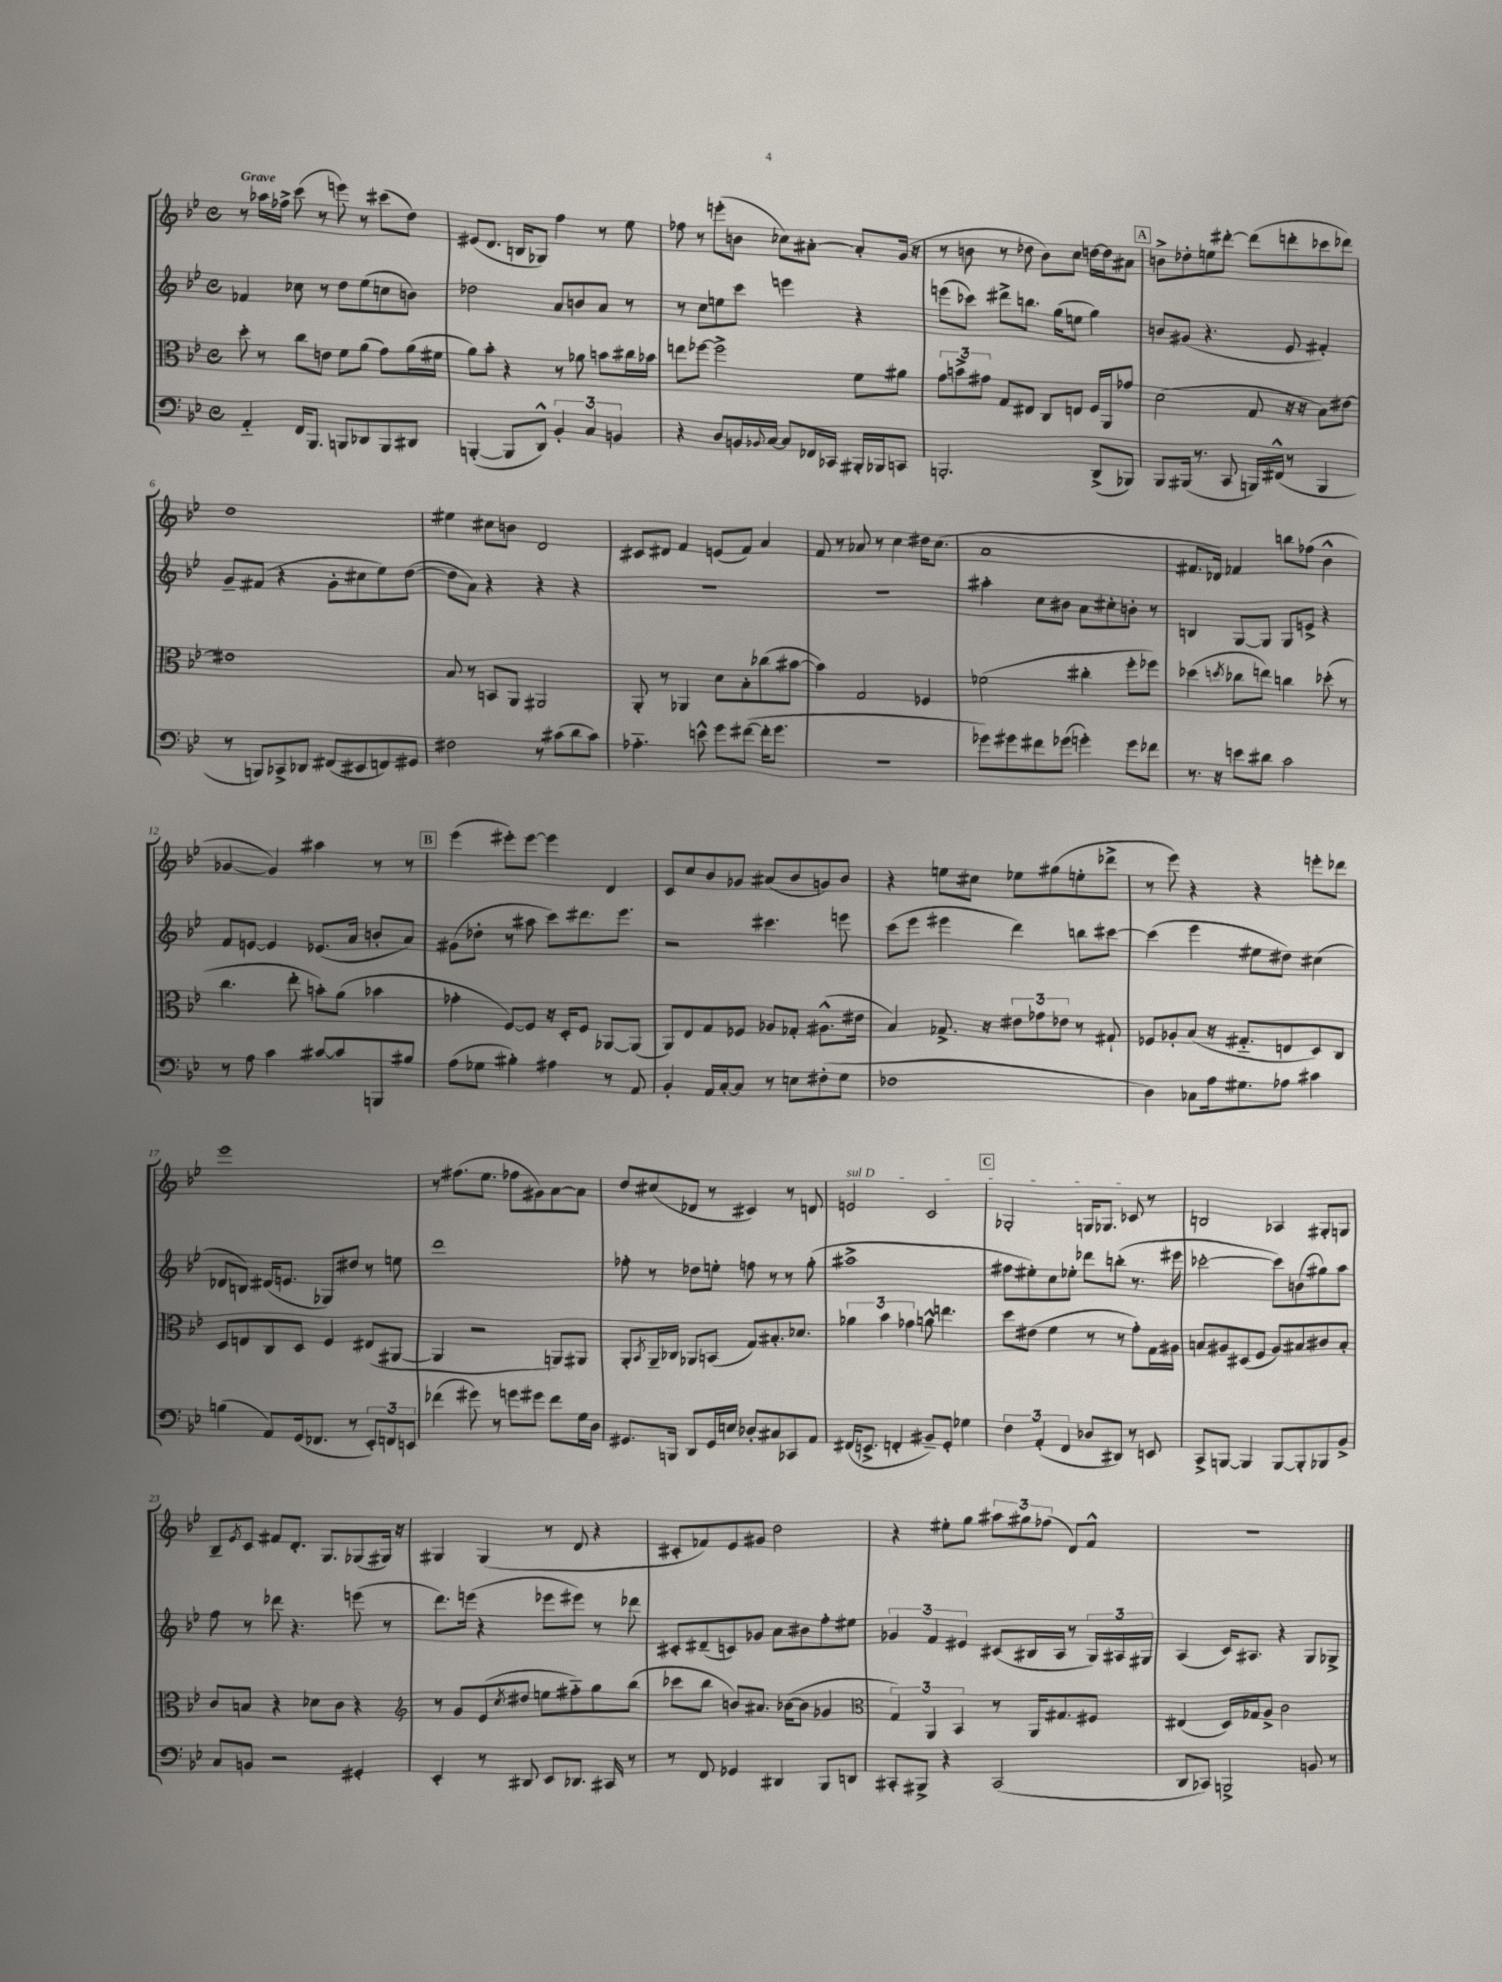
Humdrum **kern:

**kern	**kern	**kern	**kern
*part4	*part3	*part2	*part1
*staff4	*staff3	*staff2	*staff1
*clefF4	*clefC3	*clefG2	*clefG2
*k[b-e-]	*k[b-e-]	*k[b-e-]	*k[b-e-]
*M4/4	*M4/4	*M4/4	*M4/4
*met(c)	*met(c)	*met(c)	*met(c)
=1	=1	=1	=1
!	!	!	!LO:TX:a:B:t=Grave
4AA/	8dd'\	4f-X/	8r
.	8r	.	16aa-X\LL
.	.	.	16ff-X^\JJ
16FF/KL	8cc\L	8cc-X\	(8ccc\
8.BBB-/J	.	.	.
.	8en\J	8r	8r
8BBBn/L	8f\L	8dd\L	8eeen\)
8DD-X/	(8a\J	(8ee-\	8r
8BBB/	8g\L)	8ccn\	(8ccc#X\L
8DD#X/J	(16a\L	8bn\J)	8dd\J)
.	16f#X\JJ	.	.
=2	=2	=2	=2
([4BBBn'/	8a\L)	2dd-X\	(8e#X/L
.	8b-'\J	.	8.d/J
8BBB/L]	4r	.	.
.	.	.	16Bn/KL
8DD^^/J)	.	.	8G-X/J)
6BB-'/	8r	8a/L	4ff\
.	8a-X\	8bn/	.
6C/	.	.	.
.	8bn\L	8a/J	8r
6BBn/	.	.	.
.	16cc#X\L	8r	8ee-\
.	16b-X\JJ	.	.
=3	=3	=3	=3
4r	8een\L	8r	8ff-X\
.	[8ff-X\J	8cc\L	8r
8D/L	2ff-^\]	8een\	(8eeen'\L
16BBn/L	.	8ccc\J	8bn\J
8qqBB-X/	.	.	.
[16C/JJ	.	.	.
8C/L]	.	4eeen\	8cc-X\L)
16FF-X/L	.	.	[8a#X'\J
16CC-X/JJ	.	.	.
16BBB#X'/LL	8f\L	4r	8a#'/L]
16BBB-X/J	.	.	.
8CCn/J	8a#X\J	.	(16g/Jk
.	.	.	16r
=4	=4	=4	=4
2.BBBn'/	12g\L	(8eeen\L	8r
.	12bn^\	.	.
.	.	8ccc-X\J)	8bn\
.	12g#X\J	.	.
.	8G/L	8ddd#X^\L	8r
.	8E#X/J	8.bbn\J	8dd-X\
.	8C/L	.	8b\L)
.	.	(16gg\KL	.
.	8En/J	8een\J	8cc\J
(8DD^/L	16F/LL	4gg\)	[16ddn\LL
.	16AA/J	.	16dd\J]
8BBB-X/J)	8g-X/J	.	8a#X\J
!!LO:REH:place=s1:t=A
=5	=5	=5	=5
8BBB-/L	(2d\	8bn/L	8bn^\L
(16BBB#X/Jk	.	(8g#X/J	8dd-X'\
8.r	.	.	.
.	.	4.r	8een\
8CC/	.	.	[8ddd#X'\J
16BBBn/LL)	8G/	.	(8ddd#\L]
(16FF#X^^/JJ	.	.	.
8r	16r	8e-/	8dddn'\
.	16r	.	.
4BBB/	8B-\L)	4f#X'/)	8ccc-X\
.	[8e#X\J	.	8ddd-X\J)
!!LO:LB:g=z
=6	=6	=6	=6
8r	1e#X]	8g~/L	1dd
8BBBn/L)	.	(8f#X/J	.
8CC-X^/	.	4r	.
8DD-X/J	.	.	.
(8FF#X/L	.	8g'\L	.
8EE#X/	.	8cc#X\	.
8FFn/)	.	8ee-\)	.
8GG#X/J	.	([8dd\J	.
=7	=7	=7	=7
2F#X\	8B-/	8dd\L]	4ee#X\
.	8r	8a\J)	.
.	8BBn/L	4r	8cc#X\L
.	8AA/J	.	8bn\J
8r	2AA#X/	4r	2d/
(8c#X\L	.	.	.
8d\	.	4r	.
8c#\J)	.	.	.
=8	=8	=8	=8
4.A-X\	8AA'/	1r	8c#X/L
.	8r	.	8d#X/J
.	4AA-X/	.	4f/
8en^^\	.	.	.
8g\L	8d\L	.	(8en/L
([8f#X\J	8B-'\	.	8f/J)
16f#'\KL]	(8cc-X\	.	4a/
8.g\J	.	.	.
.	[8b#X\J	.	.
=9	=9	=9	=9
1r	4b#\])	1r	8f/
.	.	.	8r
.	2G/	.	8a-X/
.	.	.	8r
.	.	.	4cc\
.	4F-X/	.	16dd#X\KL
.	.	.	(8.cc\J
=10	=10	=10	=10
8g-X\L)	(2f-X\	4aa#X'\	1a
8g#X\	.	.	.
8f#X\	.	8cc\L	.
(8g-X\J	.	8b#X\J	.
4gn'\)	4cc#X'\	8a\L	.
.	.	8cc#X'\	.
8g\L	8ff'\L	8bn'\J	.
8f-X\J	8ff-X\J)	8r	.
=11	=11	=11	=11
8.r	(4dd-X\	4Bn/	8.f#X/L
16r	.	.	16d-X/Jk)
.	8qddn/	.	.
8en\L	8cc-X\L	[8G/L	4f-X/
8d#X\J	8een\J)	8G/J]	.
2c\	4ccn\	8G/L	8bbn\L
.	.	8en^/J	(8ff-X\J
.	(8dd-X'\	4r	4b-^^\
.	8r	.	.
!!LO:LB:g=z
=12	=12	=12	=12
8r	4.cc\	8f/L	[4g-X/
8A\	.	[8en/J	.
4c\	.	4e/]	4g-/])
.	8ee-'\	.	.
[8c#X/L	8bn'\L)	(8.e-X/L	4aa#X\
8c#/]	(8a\J	.	.
.	.	16a/Jk	.
8BBBn/	4b-X\	8bn'/L	8r
8B#X/J	.	8a/J)	8r
!!LO:REH:place=s1:t=B
=13	=13	=13	=13
(8A\L	4g-X'\	(8g#X\L	(4eee-\
8G-X\J	.	8dd-X'\J	.
4B#X'\)	[8F/L)	8r	8eee#X'\L)
.	8F/J]	8aa#X\	[8eee#\J
4A#X\	16r	8ccc\L)	4eee#\]
.	16D'/KL	.	.
.	8F/J	8.ddd#X\	.
8r	[8AA-X/L	.	4d/
.	.	8.eee-\J	.
8AA/	(8AA-/J]	.	.
=14	=14	=14	=14
4BB-'/	8AA/L)	2r	8c/L
.	8E-/	.	8cc/
16AA/LL	8G/	.	8b-/
[16C'/J	.	.	.
8C/J]	8F-X/J	.	8g-X/J
8r	8A-X/L	4.ccc#X\	(8a#X/L
8En\L	8G-X'/J	.	8b-/
(8F#X'\	(8.A#X^^\L	.	8gn/)
8G\J	.	8eeen\	8b-/J
.	16e#X\Jk	.	.
=15	=15	=15	=15
1F-X	4B-/)	(8ccc\L	4r
.	.	8eee-\J	.
.	8.G-X^/	4eee#X\	8een\L
.	.	.	8cc#X\J
.	16r	.	.
.	12e#X\L	4ddd\)	8ee-X\L
.	12g-X\	.	.
.	.	.	(8gg#X\
.	12e-X\J	.	.
.	8r	8bbn\L	8een'\
.	8G#X`/	[8ccc#X\J	8ddd-X^\J
=16	=16	=16	=16
4D\)	8F-X/L	(4ccc#\]	8r
.	8A-X'/	.	8eee-\)
8C-X\L	(8B-/J	4eee-\	4r
16A\k	16r	.	.
8.G#X\	8.G#X/L	.	.
.	.	8ee#X\L	4r
8A-X\J	8En/	8dd#X\J)	.
4c#X\	8D/)	(4cc#X\	8eeen'\L
.	8C/J	.	8ddd-X\J
!!LO:LB:g=z
=17	=17	=17	=17
(4Bn\	8D/L	8d-X/L	1eee-
.	8En/	8Bn/J)	.
8AA/L)	8C/	(16d#X/KL	.
.	.	8.en/J	.
(16GG/k	8D/J	.	.
8.FF-X/J	.	.	.
.	4F/	8G-X/L)	.
8r	.	8dd#X/J	.
12EE-'/L)	(8E#X/L	8r	.
12FFn/	.	.	.
.	[8AA#X/J	8een\	.
12EEn/J	.	.	.
=18	=18	=18	=18
(4f-X\	4AA#/]	1ddd	8r
.	.	.	(8.ff#X\L
8g#X\)	2r	.	.
.	.	.	8.ee-\J
8r	.	.	.
8gn\L	.	.	8ff-X\L
8g#X\J	.	.	8g#X\)
8f-\L	8AAn/L)	.	[8a\
16G\L	8AA#X/J	.	8a\J]
16D\JJ	.	.	.
=19	=19	=19	=19
8.GG#X/L	8AA'/L	8ff-X'\	8dd/L
.	8qBB-/	.	.
.	16AA~/L	8r	(8cc#X/
16BBBn/Jk	16C-X/JJ	.	.
8DD/L	8AA-X/L	8dd-X\L	8d-X/J
16GG#/L	(8BBn/J	8een'\J	8r
16En/JJ	.	.	.
8D-X'/L	8G/L)	8ffn\	4c#X/)
8C#X/	8.B#X'/	8r	.
8CC-X/	.	8r	8r
.	8.d-X/J	.	.
8AA/J	.	(8gg'\	8dn/
=20	=20	=20	=20
!	!	!	!LO:TX:a:i:t=sul D
(16FF#X/KL	6a-X\	1aa#X^	2en/
8.EEn^/J	.	.	.
.	6b-\	.	.
4FFn'/	.	.	.
.	6g-X\	.	.
8BB#X~/L)	8an^^\	.	2c/
8GG'/J	4.een\	.	.
4G-X\	.	.	.
!!LO:REH:place=s1:t=C
=21	=21	=21	=21
6F\	8dd\L	8ff#X\L	2G-X'/
.	(8e#X\J	8ee#X'\)	.
(6AA'/	.	.	.
.	4f\	8cc\	.
6FF/	.	.	.
.	.	8ee-X'\J	.
8D-X/L	8r	8ddd-X\L	16Gn/KL
.	.	.	8.G-X/J
8DD#X/J)	8r	(8bbn'\J	.
8r	8g'\L)	8.r	8c-X/
8EEn/	16G\L	.	8r
.	16A#X\JJ	16eee#X\	.
=22	=22	=22	=22
8CC^/L	8Bn/L	[2ccc-X'\	2Bn/
[8BBBn/J	8A#X/	.	.
4BBB/]	(8D#X/	.	.
.	8F/J	.	.
[8BBB/L	8A#/L)	8ccc-\L])	4A-X/
8BBB'/]	8B#X/	(8bn\	.
8BBB-X/	8c#X/	8gg#X\)	8G#X'/L
8BB-^/J	8B#'/J	8aa\J	8Gn/J
!!LO:LB:g=z
=23	=23	=23	=23
8C/L	8c/L	8ff\	8B-~/L
.	.	.	8qe-/
8BBn/J	8Bn/J	8r	8c/J
2r	4r	8ddd-X\	8f#X/L
.	.	4.r	8.d'/J
.	8d-X\L	.	.
.	.	.	8.G/L
.	8c\J	.	.
4GG#X'/	4r	(8eeen\	(8G-X/
.	.	8r	16G#X/Jk)
.	.	.	16r
=24	=24	=24	=24
*	*clefG2	*	*
4EE-'/	8r	8.ddd\L)	4G#X/
.	8g/L	.	.
.	.	(16eeen\Jk	.
8r	(8e-/	4r	(4G#/
.	8qcc/	.	.
8DD#X/	8dd#X/J	.	.
8EE-/L	8een\L	8eee-X\L	8r
8.DD-X/J	8ff#X\)	8eee#X\J)	8d/
.	8gg\	8r	4r
16CC#X/	.	.	.
8r	(8bb-\J	8ddd-X\	.
=25	=25	=25	=25
8r	8ccc-X\L	8c#X'/L	8c#X'/L
8FF/	8bb-\J	(8d#X~/	8f-X/)
4GG-X/	8bn/L)	8cn/)	8e-/
.	8.a#X/J	8g-X/J	8g#X/J
4DD#X/	.	8a\L	2dd\
.	([16b-X\KL	.	.
.	8b-\J]	8b#X\	.
8BBB-/L	4g-X/	8ff'\	.
8DDn/J	.	8ee#X\J	.
=26	=26	=26	=26
*	*clefC3	*	*
8CC#X'/L	6G/)	6g-X/	4r
8BBB#X^/J	.	.	.
.	6AA/	6f/	.
4r	.	.	8ee#X'\L
.	6BB-/	6e#X/	.
.	.	.	8gg\J
(2CC#/	8r	(8c#X/L	12aa#X\L
.	.	.	12gg#X\
.	16AA/KL	16B#X/L	.
.	.	.	(12ff-X\J
.	8.G#X/	16A/JJ	.
.	.	8r	8d/L)
.	8F#X/J	24G/LL)	8f^^/J
.	.	24A#X/	.
.	.	24G#X/JJ	.
=27	=27	=27	=27
8DD/L	(4E#X/	(4A/	1r
8CC-X/J)	.	.	.
2BBBn^/	16D/LL)	16c/KL)	.
.	16G-X/J	8.A#X/J	.
.	8A^/J	.	.
.	2c\	4r	.
8BBn/	.	8G/L	.
8r	.	8G-X^/J	.
==	==	==	==
*-	*-	*-	*-
